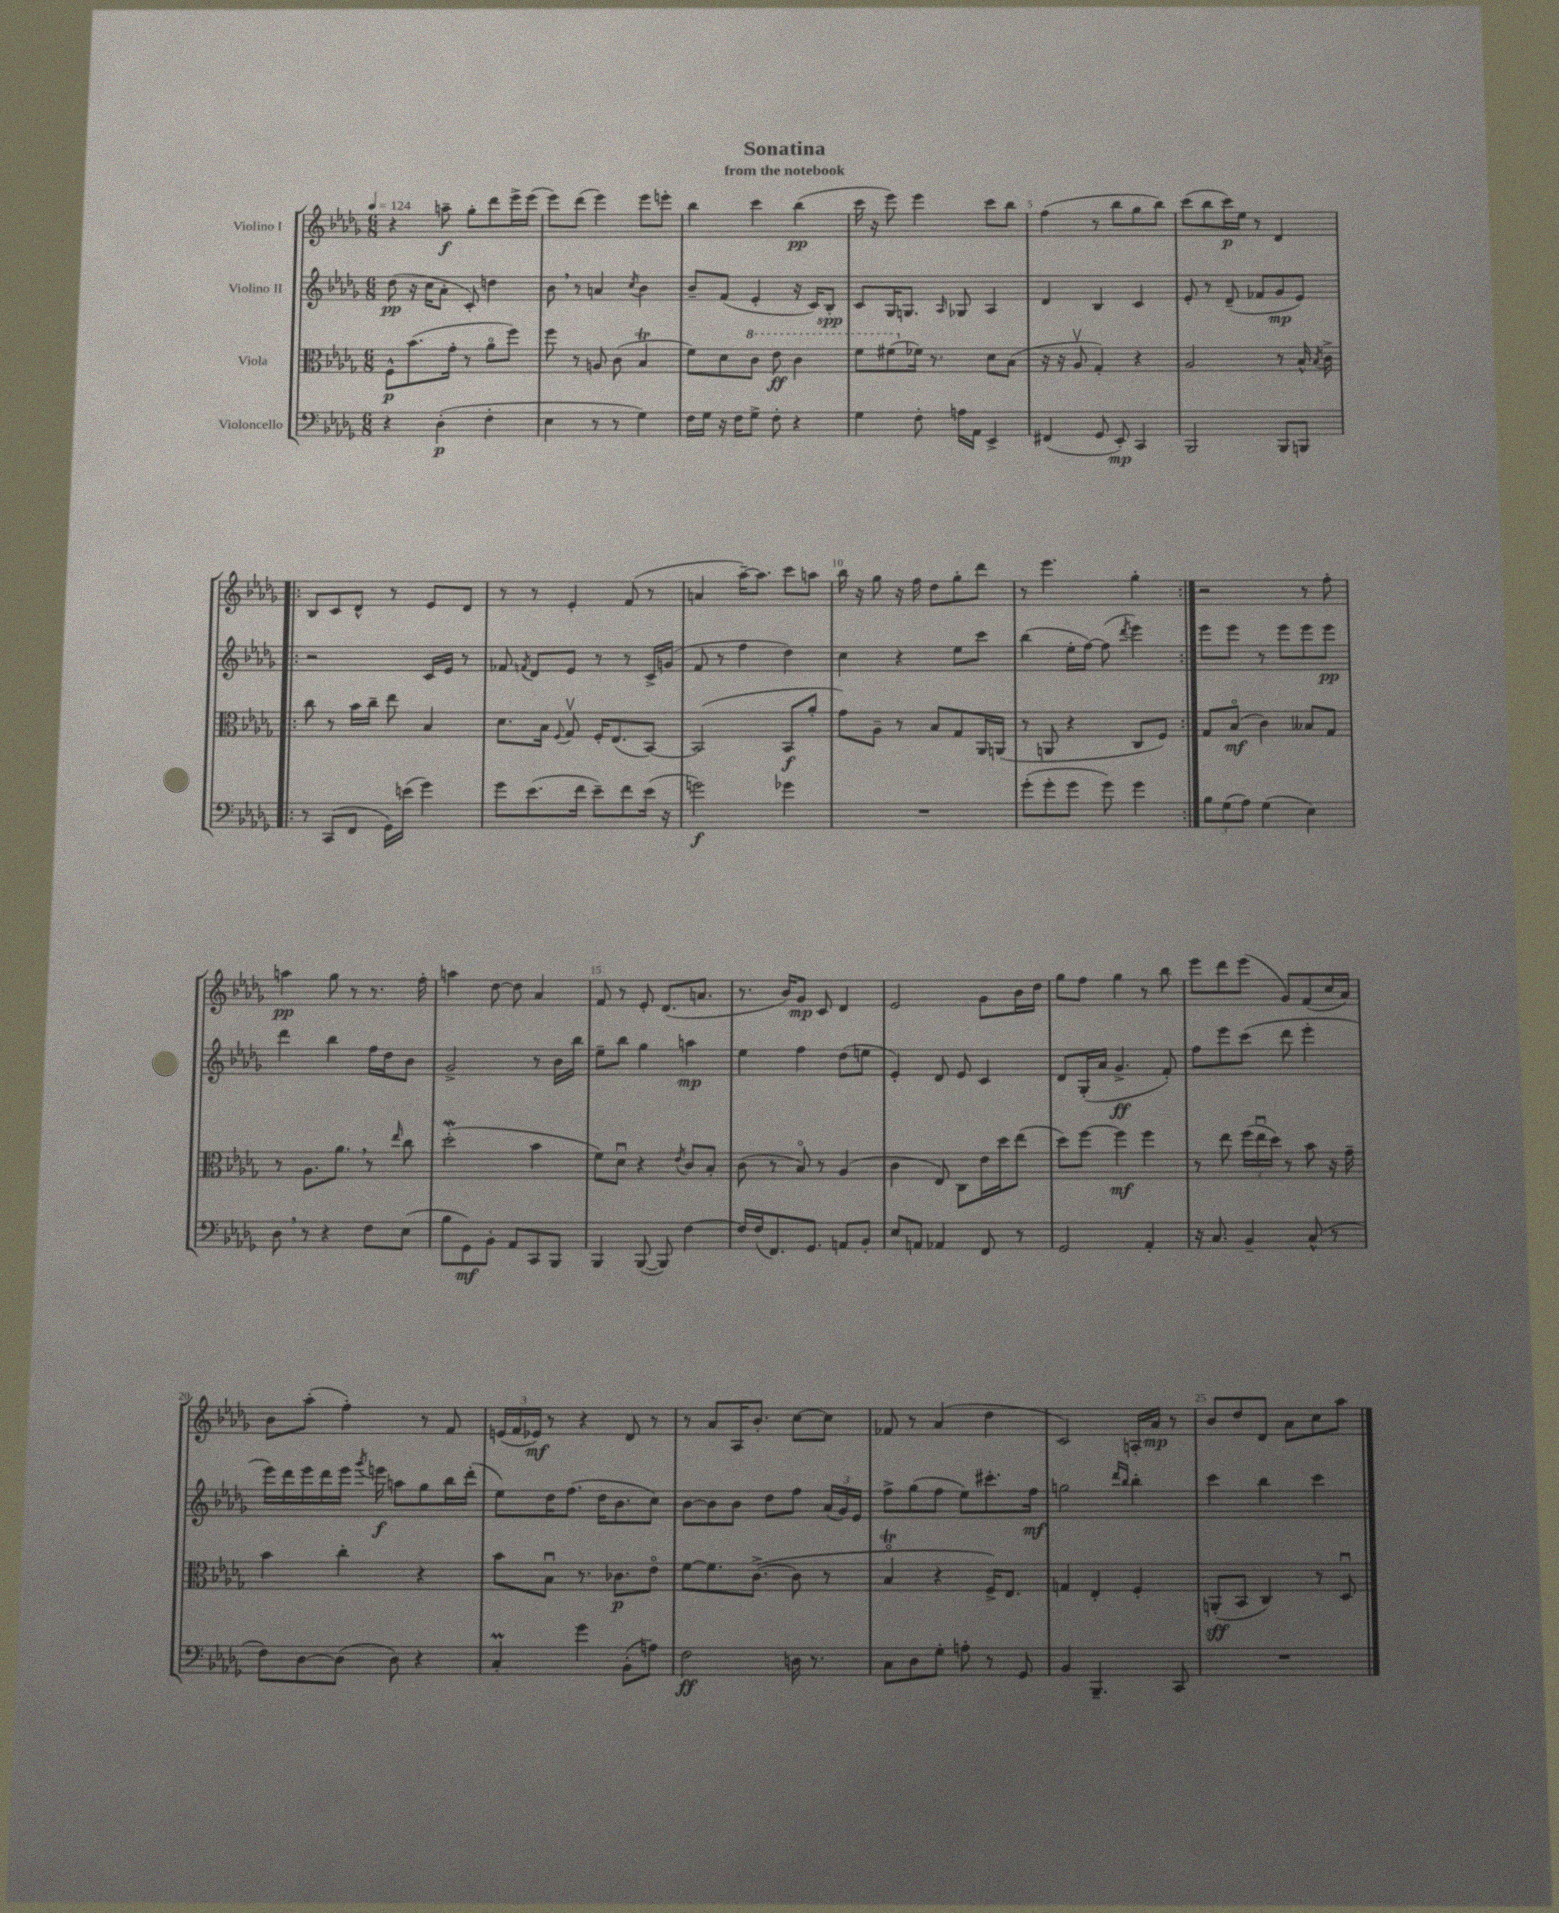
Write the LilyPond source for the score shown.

\header { title = "Sonatina" subtitle = "from the notebook" }
<<
\new StaffGroup <<
\new Staff = "s0" \with { instrumentName = "Violino I" } {
    \clef treble \key des \major \numericTimeSignature \time 6/8 \tempo 4 = 124
    \autoBeamOff r4 a''8--\f ges''8[-. des'''8 ees'''16-> ees'''16]( |
    ees'''8[) des'''8]( ees'''4) ees'''8[ e'''8]-. |
    bes''4 c'''4 bes''4\pp( |
    c'''16 r16 ees'''8) ees'''4 c'''8[ bes''8] |
    f''4( r8 bes''8[ ges''8 bes''8]) |
    c'''8[( bes''8 c'''16\p) ees''16] r8 des'4 |
    \repeat volta 2 { bes8[ c'8 des'8]-^ r8 ees'8[ des'8] |
    r8 r8 ees'4-. f'8( r8 |
    a'4 aes''16[~--) aes''8.] c'''8[ a''8] |
    bes''16 r16 ges''8 r16 f''16 des''8[ ges''8-. des'''8] |
    r8 ees'''4. ges''4-. | }
    r2 r8 f''8-. |
    a''4\pp ges''8 r8 r8. f''16-. |
    a''4 des''8~ des''8 aes'4 |
    f'8 r8 ees'8-. des'8.[( a'8.] |
    r8. bes'16[) ges'8]\mp c'8 des'4 |
    ees'2 ges'8[ bes'16 des''16] |
    ges''8[ f''8] ges''4 r8 bes''8 |
    ees'''8[ des'''8 ees'''8]( ges'8[) f'8( c''16 aes'16]) |
    bes'8[ aes''8]-.( f''4-.) r8 f'8 |
    \tuplet 3/2 { e'16[( f'16 ees'16]\mf) } r8 r4 des'8 r8 |
    r8 aes'8[ aes16 bes'8.]-. c''8[~ c''8] |
    fes'8 r8 aes'4( des''4 |
    c'2) a16[-. aes'16]\mp r8 |
    bes'8[ des''8 des'8] aes'8[ c''8 aes''8] \bar "|." |
}
\new Staff = "s1" \with { instrumentName = "Violino II" } {
    \clef treble \key des \major \numericTimeSignature \time 6/8
    \autoBeamOff des''8\pp( r16 c''16[ aes'8]-. c'8-.) d''4 |
    bes'8 \breathe r8 a'4 \acciaccatura { c''8 } bes'4 |
    bes'8[-- f'8]( ees'4-. r16 c'16[) bes8]-.\spp |
    c'8[ ges16 g8.] \grace { aes16 } ges8 aes4 |
    des'4 bes4 c'4 |
    ees'8-. r8 des'8--( fes'8[ ges'8\mp ees'8]) |
    \repeat volta 2 { r2 c'16[ ees'16] r8 |
    fes'8 \acciaccatura { f'8 } des'8[ ees'8] r8 r8 c'16[-> g'16]( |
    f'8 r8 f''4 des''4) |
    c''4 r4 ees''8[ c'''8] |
    bes''4( ees''16[-. f''16]~) f''8( \acciaccatura { des'''8 } ees'''4) | }
    ees'''8[ ees'''8] r8 ees'''8[ ees'''8 ees'''8]\pp |
    des'''4 bes''4 f''16[ des''16 bes'8] |
    ges'2-> r8 bes'16[ bes''16] |
    ees''8[-- bes''8] ges''4 a''4\mp |
    ees''4 f''4 des''8[( e''8] |
    ees'4-.) des'8 ees'8 c'4 |
    des'8[ ges16-.( aes'16] ges'4.->\ff f'8-.) |
    f''8[ ees'''8 c'''8]( des'''8 ees'''4-. |
    ees'''16[) des'''16 ees'''16 des'''16 ees'''16] \acciaccatura { ges'''8 } e'''16\f a''8[ ges''8 bes''16 des'''16]-.( |
    ees''8[) des''16 f''8.]( des''16[ bes'8. c''8]) |
    bes'8[~ bes'8 bes'8] des''8[ f''8] \tuplet 3/2 { aes'16[( ges'16) ees'16] } |
    f''8[-> ges''8( f''8] ees''8[) cis'''8.-. f''16]\mf |
    g''2 \grace { des'''16[ bes''16] } bes''4-. |
    c'''4 bes''4 c'''4 \bar "|." |
}
\new Staff = "s2" \with { instrumentName = "Viola" } {
    \clef alto \key des \major \numericTimeSignature \time 6/8
    \autoBeamOff f8[-^\p bes'8.( ges'16]-. r8 aes'8[\flageolet f''8]) |
    f''8 r8 a8 c'8( bes4\trill |
    f'8[) des'8 \ottava #1 c''8] ees''8\ff c''4 |
    f''8[ fis''8( \ottava #0 fes'16]) r8. des'8[ bes8]( |
    r16 r16 aes8\upbow ges4-.) r4 |
    aes2 r8 bes16-^ \acciaccatura { bes8 } c'16-> |
    \repeat volta 2 { c''8 r8 bes'16[ c''16]-- ees''8 bes4 |
    des'8.[ bes16] \appoggiatura { f8 } ges8\upbow f16[-. ees8.( bes,8]~) |
    bes,2( bes,8[\f aes'8]-. |
    ges'8[) aes8]-- r8 bes8[ ges8 aes,16 a,16]( |
    r8 a,8 r4 c8[ f8]) | }
    ges8[ bes8]\flageolet\mf( c'4) beses8[ ges8] |
    r8 aes8.[ aes'8.] \breathe r8 \grace { ees''16 } c''8 |
    des''2-.\mordent( bes'4 |
    f'8[) des'8]\downbow r4 \acciaccatura { ees'8 } c'8[ bes8]-. |
    c'8( r8 bes8\flageolet) r8 aes4( |
    c'4 ees8) c8[ ees'16 des''16 ees''8]( |
    des''8[) f''8]~ f''4\mf f''4 |
    r8 ees''8 \tuplet 3/2 { f''16[( ees''16\downbow des''16]) } r8 bes'8 r16 ges'16-- |
    bes'4 c''4-. r4 |
    bes'8[ bes8]\downbow r8. ces'8.[\p ees'8]\flageolet |
    f'8[~ f'8. c'8.]~->( c'8 r8 |
    bes4\flageolet\trill r4 f16[->) ees8.] |
    g4 ees4-. f4-. |
    a,8[-.\sff( bes,8] c4) r8 des8\downbow \bar "|." |
}
\new Staff = "s3" \with { instrumentName = "Violoncello" } {
    \clef bass \key des \major \numericTimeSignature \time 6/8
    \autoBeamOff r4 des4-.\p( f4-. |
    ees4 r8 r8 ges4) |
    f16[ ges16] r16 f16[ ges8]-> f8-. r4 |
    ges4 f8-. a16[ aes,16] ees,4-> |
    fis,4( ges,8 ees,8-.\mp) c,4 |
    bes,,2 bes,,8[ b,,8] |
    \repeat volta 2 { r8 c,8[( f,8] ges,16[) e'16]( ges'4) |
    ges'8[ ees'8.( f'16] ees'8[--) f'8 ees'16]( r16 |
    g'2\f) ges'4 |
    R2. |
    ges'8[-.( ges'8-. ges'8] ges'8) ges'4 | }
    \tuplet 3/2 { bes8[ ges8( aes8]) } ges4( ees4) |
    des8 \breathe r8 r4 f8[ ees8]( |
    bes8[ ges,8\mf) bes,8]-. aes,8[ c,8 bes,,8] |
    bes,,4 bes,,8~( bes,,8) f4~ |
    f16[ f16( f,8.) ges,8.] a,8[ bes,8]-. |
    ees8[ a,8] aes,4 f,8 r8 |
    ges,2 aes,4-. |
    r16 c8. bes,4-- c8-^( r8 |
    f8[) des8~ des8]( des8) r4 |
    c4-.\prall ges'4 bes,8[-.( a8]) |
    f2\ff d16 r8. |
    c8[ des8 ges8]-. a8-. r8 ges,8 |
    bes,4 bes,,4.-- c,8 |
    R2. \bar "|." |
}
>>
>>
\layout { \context { \Score \override BarNumber.break-visibility = ##(#f #t #t) barNumberVisibility = #(every-nth-bar-number-visible 5) } }
